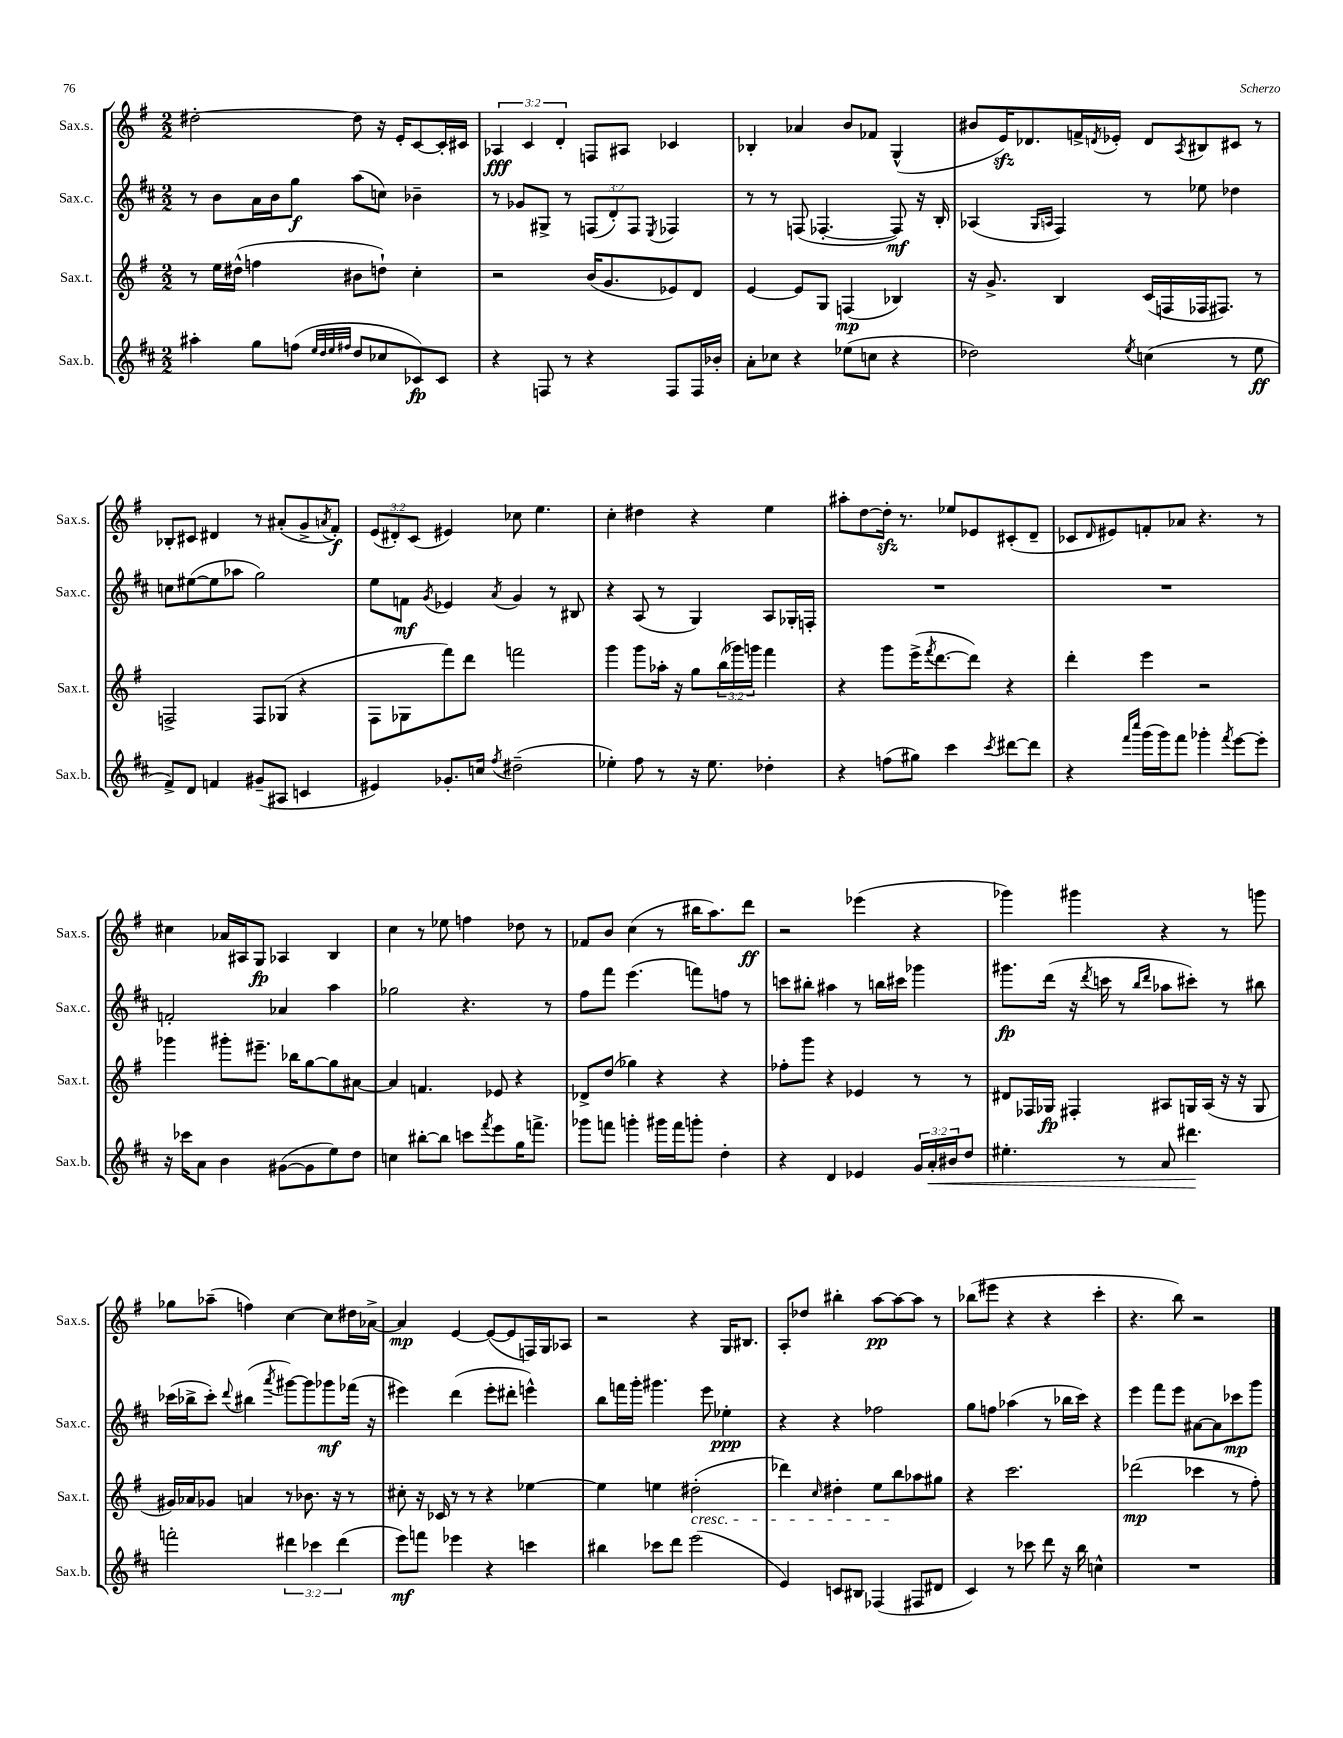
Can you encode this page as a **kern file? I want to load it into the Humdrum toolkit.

**kern	**kern	**kern	**kern
*staff4	*staff3	*staff2	*staff1
*clefG2	*clefG2	*clefG2	*clefG2
*k[f#c#]	*k[f#]	*k[f#c#]	*k[f#]
*M2/2	*M2/2	*M2/2	*M2/2
4aa#'	8r	8r	[2dd#'
.	16ee	8b	.
.	(16dd#^^	.	.
8gg	4ff	16a	.
.	.	16b	.
(8ff	.	8gg	.
32qqee	.	.	.
32qqdd	.	.	.
32qqee	.	.	.
32qqff#	.	.	.
8dd	8b#	(8aa	8dd#]
8cc-	8dd`)	8cc)	16r
.	.	.	16e'
8c-)	4cc'	4b-~	[8c
8c-	.	.	16c']
.	.	.	16c#
=	=	=	=
4r	2r	8r	6A-
.	.	8g-	.
.	.	.	6c
8F	.	8G#^	.
.	.	.	6d'
8r	.	8r	.
4r	(16b	(12F	8F
.	8.g	.	.
.	.	12d')	.
.	.	.	8A#
.	.	12F	.
.	.	8qE	.
8F	8e-)	4F-	4c-
16F	8d	.	.
16b-'	.	.	.
=	=	=	=
8a'	[4e	8r	4B-'
8cc-	.	8r	.
4r	8e]	(8F	4a-
.	8G	[4.F-'	.
(8ee-	(4F	.	8b
8cc	.	.	8f-
4r	4B-)	8F-])	(4G^^
.	.	16r	.
.	.	16B'	.
=	=	=	=
2dd-)	16r	(4A-	8b#
.	8.g^	.	.
.	.	.	16e)
.	.	.	8.d-
.	.	16qqG	.
.	.	16qqA	.
.	4B	4F#)	.
.	.	.	16f^
.	.	.	8qd
.	.	.	16e-'
8qee	.	.	.
(4cc	(16c	8r	8d
.	16F	.	.
.	.	.	8qA
.	16F-	8ee-	8B#
.	8.F#)	.	.
8r	.	4dd-	8c#
8ee	8r	.	8r
=	=	=	=
8f#^)	2F^	8cc	8B-'
8d	.	([8ee#	8c#
4f	.	8ee#]	4d#
.	.	8aa-	.
(8g#~	8F	2gg)	8r
8A#	(8G-	.	(8a#'
4c	4r	.	8g^
.	.	.	8qa
.	.	.	8f#')
=	=	=	=
4e#)	8F#	8ee	(12e
.	.	.	12d#')
.	8G-	8f	.
.	.	.	(12c
.	.	8qg	.
8.g-'	8fff#)	4e-	4e#)
.	8ddd	.	.
16cc	.	.	.
8qff#	.	8qa	.
(2dd#~	2fff	4g	8cc-
.	.	.	4.ee
.	.	8r	.
.	.	8B#	.
=	=	=	=
4ee-')	4ggg	4r	4cc'
8ff#	8ggg	(8A	4dd#
8r	16aa-'	8r	.
.	16r	.	.
16r	8gg	4G)	4r
8.ee-	.	.	.
.	(24bb	.	.
.	24ggg-)	.	.
.	24ggg	.	.
4dd-'	4fff#	8A	4ee
.	.	16G-'	.
.	.	16F'	.
=	=	=	=
4r	4r	1r	8aa#'
.	.	.	[8dd
(8ff	8ggg	.	16dd']
.	.	.	8.r
8gg#)	(16eee^	.	.
.	8qfff#	.	.
.	[8.ddd	.	.
4ccc#	.	.	8ee-
.	8ddd])	.	8e-
8qccc#	.	.	.
[8ddd#	4r	.	(8c#'
8ddd#]	.	.	8d~
=	=	=	=
4r	4ddd'	1r	8c-
.	.	.	16qqd
.	.	.	8e#)
16qqfff#	.	.	.
16qqcccc#	.	.	.
(16ggg	4eee	.	8f'
16ggg)	.	.	.
8fff#	.	.	8a-
4ggg-'	2r	.	4.r
8qfff#	.	.	.
[8eee	.	.	.
8eee']	.	.	8r
=	=	=	=
16r	4ggg-	2f'	4cc#
16ccc-	.	.	.
8a	.	.	.
4b	8ggg#'	.	16a-
.	.	.	16A#
.	8.eee#~	.	8G
([8g#	.	4a-	4A-
.	16bb-	.	.
8g#]	[8gg	.	.
8ee)	8gg]	4aa	4B
8dd	[8a#	.	.
=	=	=	=
4cc	4a#]	2gg-	4cc
[8bb#'	4.f	.	8r
8bb#]	.	.	8ee-
8ccc	.	4.r	4ff
8qfff#	.	.	.
8eee	8e-	.	.
16gg	4r	.	8dd-
8.fff^	.	.	.
.	.	8r	8r
=	=	=	=
8ggg-	8d-^	8ff#	8f-
8fff	(8dd	8fff#	8b
4ggg'	4gg-)	(4.eee	(4cc
16ggg#	4r	.	8r
16fff	.	.	.
8ggg'	.	8fff)	16bb#
.	.	.	8.aa)
4dd'	4r	8ff	.
.	.	8r	8ddd
=	=	=	=
4r	8ff-'	8ccc	2r
.	8ggg	8bb#'	.
4d	4r	4aa#	.
4e-	4e-	8r	(4eee-
.	.	16bb	.
.	.	16ccc#	.
24g	8r	4ggg-	4r
24a'	.	.	.
24b#	.	.	.
8dd	8r	.	.
=	=	=	=
4.ee#'	8d#	8.ggg#	4ggg-)
.	16F-	.	.
.	16G-	(16ddd	.
.	4F#'	16r	4ggg#
.	.	8qddd	.
.	.	16ccc	.
8r	.	8r	.
.	.	16qqbb	.
.	.	16qqddd	.
8a	8A#	8aa-	4r
4.ddd#	16G	8ccc#')	.
.	(16A#	.	.
.	16r	8r	8r
.	16r	.	.
.	8G	8bb#	8ggg
=	=	=	=
2fff'	16g#)	(16ccc-	8gg-
.	16a-	16bb-^	.
.	8g-	8ccc-')	(8aa-~
.	.	8qqddd	.
.	4a	(4bb#	4ff)
.	.	8qaaa	.
6ddd#	8r	[8ggg#)	[4cc
.	8.b-	8ggg#]	.
6ccc-	.	.	.
.	.	8ggg-	8cc]
.	16r	.	.
(6ddd#	.	.	.
.	8r	(16fff-	16dd#
.	.	16r	[16a-^
=	=	=	=
8eee)	8cc#'	4eee#)	4a-]
8fff	16r	.	.
.	16c-	.	.
4eee-	8r	(4ddd	[4e
.	8r	.	.
4r	4r	8eee#'	(8e_
.	.	8ddd#'	8e]
4ccc	[4ee-	4eee^^)	16F)
.	.	.	16G
.	.	.	8A-
=	=	=	=
4bb#	4ee-]	8bb	2r
.	.	16fff	.
.	.	16ggg'	.
8ccc-	4ee	4.ggg#	.
8ddd	.	.	.
(2eee	(2dd#'	.	4r
.	.	8eee	.
.	.	4ee-'	16G
.	.	.	8.B#
=	=	=	=
4e)	4ddd-)	4r	8A'
.	.	.	8dd-
.	16qqcc	.	.
8c	4dd#'	4r	4bb#'
8B#	.	.	.
(4F-	8ee	2ff-	[8aa
.	8bb	.	8aa_
8F#	8aa-	.	8aa]
8d#	8gg#	.	8r
=	=	=	=
4c#)	4r	8gg	(8bb-
.	.	8ff	8eee#
8r	2.ccc	(4aa-	4r
8ccc-	.	.	.
8ddd	.	8r	4r
16r	.	16bb-	.
16bb	.	16ccc#)	.
4cc^^	.	4r	4ccc'
=	=	=	=
1r	(2ddd-	4eee	4.r
.	.	8fff#	.
.	.	8eee	8bb)
.	4ccc-	[8a#	2r
.	.	8a#]	.
.	8r	8ccc-	.
.	8ff#')	8ggg	.
==	==	==	==
*-	*-	*-	*-
